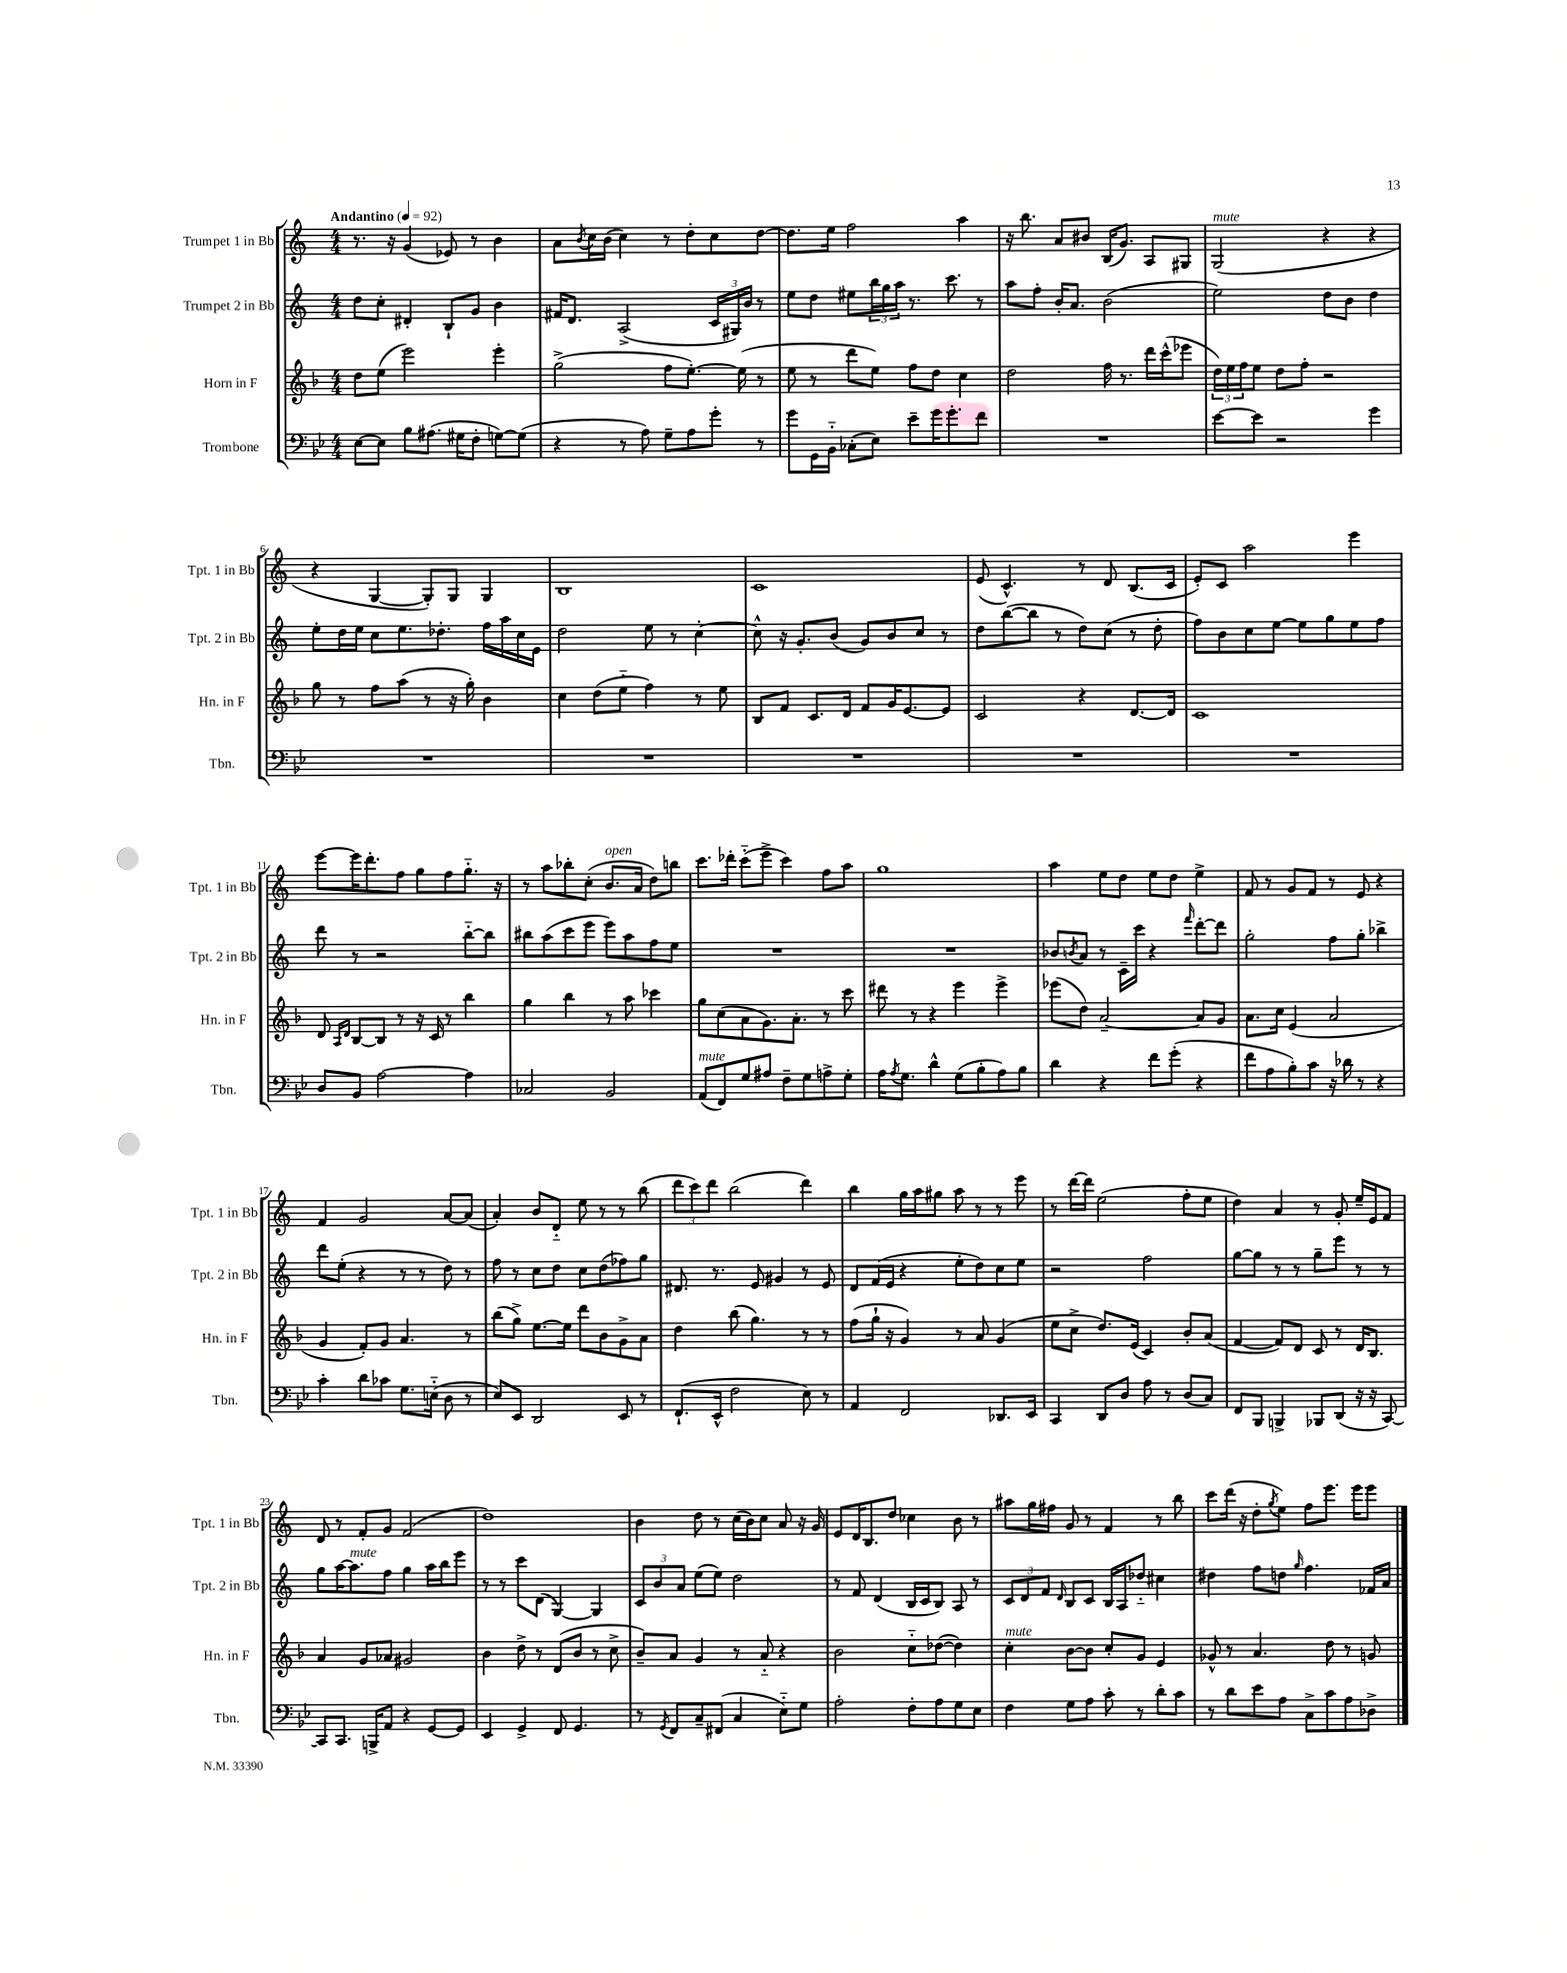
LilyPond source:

<<
\new StaffGroup <<
\new Staff = "s0" \with { instrumentName = "Trumpet 1 in Bb" shortInstrumentName = "Tpt. 1 in Bb" } {
    \clef treble \key c \major \numericTimeSignature \time 4/4 \tempo "Andantino" 4 = 92
    r8. r16 g'4( ees'8) r8 b'4 |
    a'8 \acciaccatura { b'8 } c''16 b'16( c''4) r8 d''8-. c''8 d''8~ |
    d''8. e''16 f''2 a''4 |
    r16 b''8. a'8 bis'8 b16( g'8.) a8 gis8 |
    g2^\markup { \italic "mute" }( r4 r4 |
    r4 g4~ g8-.) g8 g4 |
    b1 |
    c'1 |
    e'8( c'4.-^) r8 d'8 b8.( c'16 |
    e'8-.) c'8 a''2 e'''4 |
    e'''8~ e'''16 d'''8.-. f''8 g''8 f''8 g''8.-_ r16 |
    r8 a''8 bes''8-. c''8-.( b'8.^\markup { \italic "open" } a'16 d''8) b''8 |
    c'''8. des'''16-. c'''8-_( e'''8-> c'''4) f''8 a''8 |
    g''1 |
    a''4 e''8 d''8 e''8 d''8 e''4-> |
    f'8 r8 g'8 f'8 r8 e'8 r4 |
    f'4 g'2 a'8~ a'8( |
    a'4-.) b'8 d'8-_ e''8 r8 r8 b''8( |
    \tuplet 3/2 { d'''8 c'''8) d'''8 } b''2( d'''4) |
    b''4 g''16 a''16 gis''8 a''8 r8 r8 e'''8 |
    r8 d'''16~ d'''16 e''2( f''8-. e''8 |
    d''4) a'4 r8 g'8-. e''16-- e'16 f'8 |
    d'8 r8 f'8-. g'8 f'2( |
    d''1) |
    b'4 d''8 r8 c''16( b'16) c''8 a'8 r16 g'16 |
    e'8 d'16 b8. d''8 ces''4 b'8 r8 |
    ais''8 g''16 fis''16 g'8 r8 f'4 r8 b''8 |
    c'''8 d'''16( r16 d''8-. \acciaccatura { g''8 } e''8) f''8 e'''8. e'''16 e'''8 \bar "|." |
}
\new Staff = "s1" \with { instrumentName = "Trumpet 2 in Bb" shortInstrumentName = "Tpt. 2 in Bb" } {
    \clef treble \key c \major \numericTimeSignature \time 4/4
    d''8 c''8-. dis'4-. b8-! g'8 b'4 |
    fis'16 d'8. a2->( \tuplet 3/2 { c'16 gis16) b'16 } r8 |
    e''8 d''8 eis''8 \tuplet 3/2 { b''16 g''16 a''16 } r8. c'''8. r8 |
    a''8 f''8-. b'16-. a'8. b'2( |
    e''2) d''8 b'8 d''4 |
    e''8-. d''16 e''16 c''8 e''8. des''8.-. f''16 a''16 c''16 e'16 |
    d''2 e''8 r8 c''4~-. |
    c''8-^ r16 g'8.-. b'8( g'8) b'8 c''8 r8 |
    d''8 b''8~( b''8 r8 d''8) c''8( r8 d''8-. |
    f''8) b'8 c''8 e''8~ e''8 g''8 e''8 f''8 |
    d'''8 r8 r2 b''8~-_ b''8 |
    bis''8 a''8( c'''8 e'''8 e'''8) a''8 f''8 e''8 |
    R1 |
    R1 |
    bes'8 \acciaccatura { b'8 } a'8 r8 c'16-- c'''16 r4 \grace { f'''16 } d'''8~-. d'''8 |
    g''2-. f''8 g''8-. bes''4-> |
    d'''8 e''8-.( r4 r8 r8 d''8) r8 |
    f''8 r8 c''8 d''8 c''8 d''8( fes''8) g''8 |
    dis'8. r8. e'8 gis'4 r8 e'8 |
    d'8 f'16( e'16 r4 e''8-. d''8) c''8 e''8 |
    r2 f''2 |
    g''8~ g''8 r8 r8 g''8-- e'''8 r8 r8 |
    g''8 a''16~ a''8.^\markup { \italic "mute" } f''8 g''4 a''16 b''16 e'''8 |
    r8 r8 c'''8 d'8( g4~) g4 |
    \tuplet 3/2 { c'8 b'8 a'8 } e''8( e''8) d''2 |
    r8 f'8 d'4( b16 c'16 b8) a8 r8 |
    \tuplet 3/2 { c'8 d'8 f'8 } \grace { d'16 } b8 c'8 b16 a16 des''8-_ cis''4 |
    dis''4 f''8 d''8 \grace { g''16 } f''4. fes'16 a'16 \bar "|." |
}
\new Staff = "s2" \with { instrumentName = "Horn in F" shortInstrumentName = "Hn. in F" } {
    \clef treble \key f \major \numericTimeSignature \time 4/4
    d''8 e''8( e'''2) e'''4-. |
    g''2->( f''8 e''8.~-.) e''16( r8 |
    e''8 r8 d'''8 e''8) f''8 d''8 c''4 |
    d''2 f''16 r8. d'''16 c'''16-^( ees'''8 |
    \tuplet 3/2 { d''16) e''16 f''16 } e''8 d''8 f''8-. r2 |
    g''8 r8 f''8 a''8( r8 r16 g''16-.) bes'4 |
    c''4 d''8( e''8-_ f''4) r8 e''8 |
    bes8 f'8 c'8. d'16 f'8 g'16 e'8.~ e'8 |
    c'2 r4 d'8.~ d'16 |
    c'1 |
    d'8 \grace { a16 d'16 } bes8~ bes8 r8 r16 c'16 r8 bes''4 |
    g''4 bes''4 r8 a''8 ces'''4 |
    g''8 c''8( a'8 g'8.) a'8.-. r8 c'''8 |
    dis'''8 r8 r4 e'''4 e'''4-> |
    ees'''8( d''8) a'2~-- a'8 g'8 |
    a'8. c''16 e'4( a'2 |
    g'4 f'8-.) g'8 a'4. r8 |
    bes''8( g''8->) e''8.~ e''16 d'''8 bes'8 g'8-> a'8 |
    d''4 bes''8( g''4.) r8 r8 |
    f''8( g''16-! r16 g'4) r8 a'8 g'4( |
    e''8 c''8-> d''8.) e'16( c'4) bes'8-. a'8( |
    f'4~ f'8) d'8 c'8 r8 d'16 bes8. |
    a'4 g'8 aes'8 gis'2 |
    bes'4 d''8-> r8 d'8( bes'8 r8 c''8-> |
    bes'8--) a'8 g'4 r8 a'8-_ r4 |
    bes'2 c''8-_ des''8~( des''4) |
    c''4-.^\markup { \italic "mute" } bes'8~ bes'8 c''8-. g'8 e'4 |
    ges'8-^ r8 a'4. d''8 r8 g'8 \bar "|." |
}
\new Staff = "s3" \with { instrumentName = "Trombone" shortInstrumentName = "Tbn." } {
    \clef bass \key bes \major \numericTimeSignature \time 4/4
    ees8~ ees8 bes8 ais8.( gis16 f8-. g8~) g8( |
    r4 r8 a8) g8-- a8 g'8-. r8 |
    g'8 g,16 bes,16-_ ces8-.( ees8) ees'8-- g'16 g'8.-. f'8 |
    R1 |
    ees'8~ ees'8 r2 g'4 |
    R1 |
    R1 |
    R1 |
    R1 |
    R1 |
    d8 bes,8 a2~ a4 |
    ces2 bes,2 |
    a,8^\markup { \italic "mute" }( f,8) g8 ais8 f8-- g8 a8-> g8-. |
    a16 \acciaccatura { a8 } g8. d'4-^ g8( bes8-. a8) bes8 |
    d'4 r4 f'8 g'8-.( r4 |
    f'8 a8 bes8-.) c'8 r16 des'16 r8 r4 |
    c'4-. d'8 ces'8 g8. e16-_( d8 r8 |
    ees8) ees,8 d,2 ees,8 r8 |
    f,8.-!( ees,16-^ f2 ees8) r8 |
    a,4 f,2 des,8. ees,16 |
    c,4 d,8 d8 a8 r8 d8( c8) |
    f,8 bes,,8 b,,4-> bes,,8 d,8( r16 r16 c,8~) |
    c,8 c,8. b,,16-> a,8 r4 g,8~ g,8 |
    ees,4 g,4-> f,8 g,4. |
    r8 \acciaccatura { g,8 } f,8 c8-- fis,8( c4 ees8-_) g8 |
    a2-. f8-. a8 g8 ees8 |
    f4 g8 a8 c'8-. r8 d'8-. c'8 |
    r8 d'8 ees'8 a8 c8-> c'8 a8 des8-> \bar "|." |
}
>>
>>
